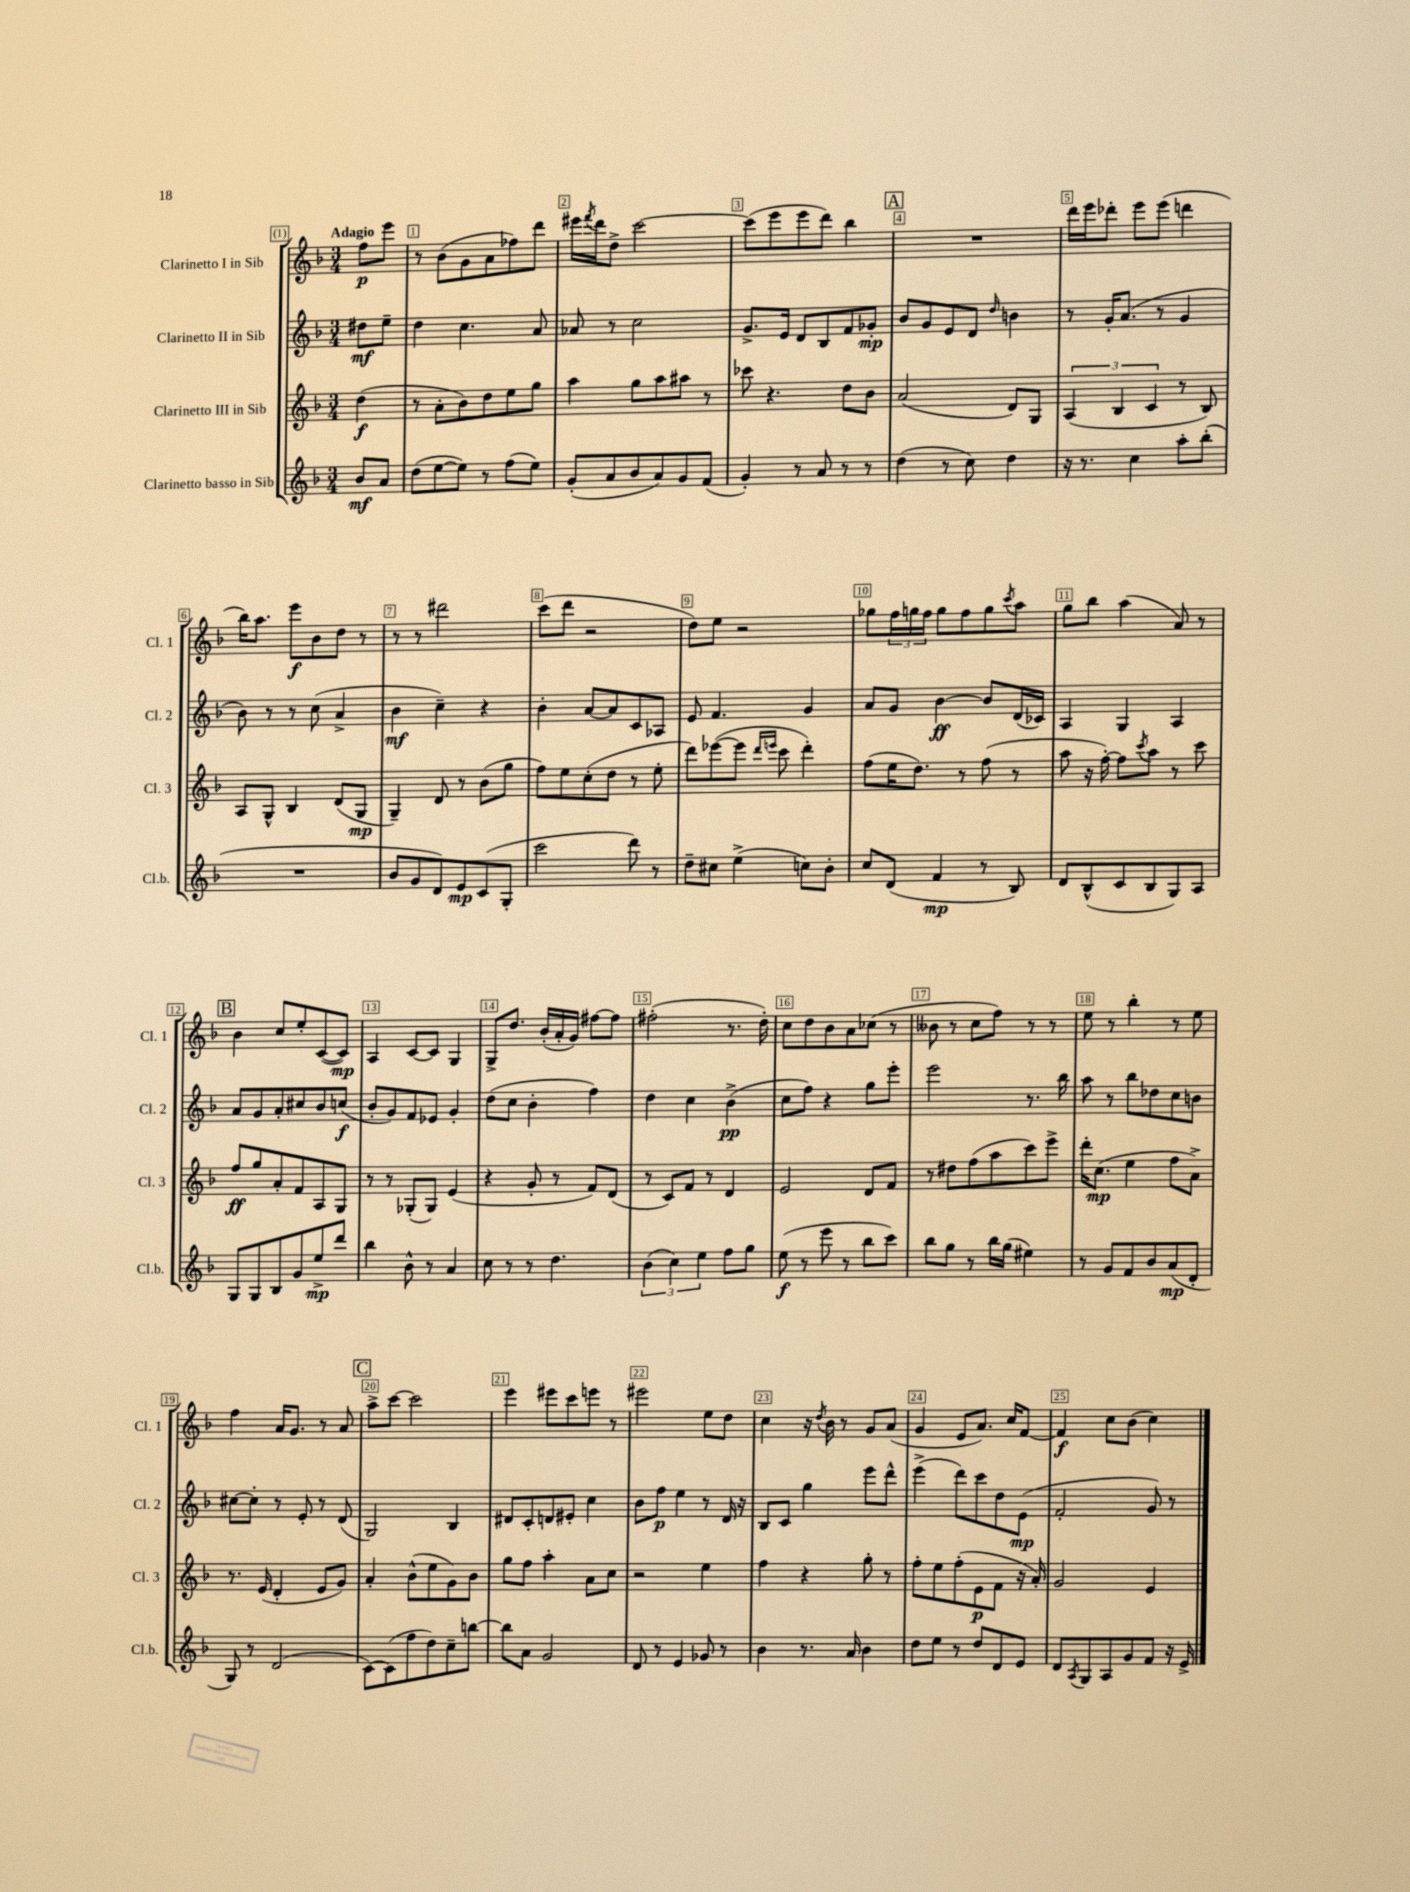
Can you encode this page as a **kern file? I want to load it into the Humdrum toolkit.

**kern	**kern	**kern	**kern
*staff4	*staff3	*staff2	*staff1
*clefG2	*clefG2	*clefG2	*clefG2
*k[b-]	*k[b-]	*k[b-]	*k[b-]
*M3/4	*M3/4	*M3/4	*M3/4
8b-/L	(4dd\	8dd#\L	8ff\L
8a/J	.	8ee~\J	8eee\J
=	=	=	=
(8dd\L	8r	4dd\	8r
[8ee\	8a'\L	.	(8b-\L
8ee\]J)	8b-\)	4.cc\	8g\
8r	8dd\	.	8a\
(8ff\L	8ee\	.	8ff-\)
8ee\J)	8gg\J	8a/	8ddd\J
=	=	=	=
(8g'/L	4aa\	8a-/	16eee#\LL
.	.	.	8qfff/
.	.	.	16ddd\J
8a/	.	8r	8dd^\J
8b-/	8gg\L	2cc\	[2ccc\
8a/)	8aa\	.	.
8g/	8aa#\J	.	.
(8f/J	8r	.	.
=	=	=	=
4g'/)	8ccc-\	8.g^/L	(8ccc\]L
.	4.r	.	8eee\
.	.	16e/Jk	.
8r	.	8d/L	8eee\
8a/	.	8B-/	8ddd\J)
8r	8dd\L	8f/	4bb-\
8r	8b-\J	8g-'/J	.
=	=	=	=
(4dd\	(2a/	8b-/L	2.r
.	.	8g/	.
8r	.	8e/	.
8cc\)	.	8d/J	.
.	.	16qqdd/	.
4dd\	8d/L)	4b\	.
.	8G/J	.	.
=	=	=	=
16r	(6A/	8r	16ddd\LL
8.r	.	.	16eee\J
.	.	16g'/LK	8ddd-'\J
.	6B-/	.	.
.	.	(8.a/J	.
4cc\	.	.	8eee\L
.	6c/	.	.
.	.	8r	(8eee\J
8aa'\L	8r	4g/	4ddd\
(8bb-'\J	8B-/)	.	.
=	=	=	=
2.r	8A/L	8b-\)	16bb-\LK)
.	.	.	8.aa\J
.	8G^^/J	8r	.
.	4B-/	8r	8eee\L
.	.	(8cc\	8b-\
.	(8d/L	4a^/	8dd\J
.	8G/J	.	8r
=	=	=	=
8b-/L	4G~/)	4b-\	8r
8g/	.	.	8r
8d/)	8d/	4cc~\)	2ddd#\
8e/	8r	.	.
(8c/	(8b-\L	4r	.
8G'/J	8gg\J	.	.
=	=	=	=
2ccc\	8ff\L)	4b-'\	(8ccc\L
.	8ee\	.	8ddd\J
.	(8cc'\	[8a/L	2r
.	8dd\J	8a/]	.
8ddd\)	8r	8c/	.
8r	8ee'\	8A-/J	.
=	=	=	=
8dd~\L	8ddd\L)	8e/	8dd\L)
8cc#\J	([8eee-\	4.f/	8ee\J
(4ee^\	8eee-\]J	.	2r
.	16qqddd/LL	.	.
.	16qqeee/JJ	.	.
.	8ccc\	.	.
8cc\L)	4ddd'\)	4g/	.
8b-'\J	.	.	.
=	=	=	=
8cc/L	(8ff\L	8a/L	8gg-\L
(8d/J	16ee\K	8g/J	24ff\L
.	.	.	24gg\
.	8.dd\J)	.	.
.	.	.	24ff\JJ
4f/	.	[4b-\	8gg\L
.	8r	.	8ff\
8r	(8ff\	8b-/]L	8gg\
.	.	.	8qccc/
8B-/)	8r	(16d/L	8aa\J
.	.	16c-/JJ)	.
=	=	=	=
8d/L	8aa\	4A/	8gg\L
(8B-^^/	16r	.	8bb-\J
.	[16ff'\)	.	.
8c/	8ff\]L	4G/	(4aa\
.	8qccc/	.	.
8B-/	8aa\J	.	.
8G/)	8r	4A/	8a/)
8A/J	8ccc\	.	8r
=	=	=	=
8G/L	8ff/L	8a/L	4b-\
8G/	8gg/	8g/	.
8B-/	8a'/	8a'/	8cc/L
8g/	8f/	8cc#/	8ee'/
8ee^/	8A/	8b-/	([8c/
8ddd/J	8G/J	(8cc/J	8c/]J)
=	=	=	=
4bb-\	8r	8b-'/L	4A/
.	8r	8g/)	.
8b-^^\	(8G-'/L	8f/	[8c/L
8r	8G-/J)	8e-/J	8c/]J
4a/	(4e/	4g'/	4G/
=	=	=	=
8cc\	4r	(8dd\L	8G^/L
8r	.	8cc\J	8.dd/J
8r	8g'/	4b-'\	.
.	.	.	(16b-'/LL
4.dd\	8r	.	16a'/
.	.	.	16g/JJ)
.	8f/L)	4ff\)	[8ff#\L
.	(8d/J	.	8ff#\]J
=	=	=	=
(6b-\	8r	4dd\	(2ff#'\
.	8c/L)	.	.
6cc\)	.	.	.
.	8f/J	4cc\	.
6ee\	.	.	.
.	8r	.	.
8ff\L	4d/	(4b-^\	8.r
8gg\J	.	.	.
.	.	.	16dd'\)
=	=	=	=
(8ee\	2e/	8cc\L	8cc\L
8r	.	8ff\J)	8dd\
8eee\	.	4r	8b-\
8r	.	.	8a\
8bb-\L	8d/L	8gg\L	(8cc-\J
8ccc\J)	8f/J	8eee'\J	8r
=	=	=	=
8bb-\L	8r	2eee\	8b--\
8gg\J	8dd#\L	.	8r
8r	(8ff\	.	8cc\L
16bb-\LL	8aa\	.	8ff\J)
(16gg\JJ	.	.	.
4ee#\)	8ccc\)	8.r	8r
.	8eee^\J	.	8r
.	.	16bb-\	.
=	=	=	=
8r	16ddd'\LK	8aa\	8ee\
.	(8.cc\J	.	.
8g/L	.	8r	8r
8f/	4ee\	8bb-\L	4bb-'\
8b-/	.	8dd-\	.
(8a/	8ff\L	8cc\	8r
8d'/J	8a^\J)	8b\J	8ee\
=	=	=	=
8G/)	8.r	[8cc#\L	4ff\
8r	.	8cc#'\]J	.
.	(16e/	.	.
(2d/	4d'/	8r	16a/LK
.	.	.	8.g/J
.	.	8e'/	.
.	8e/L	8r	8r
.	8g/J)	(8d/	8a/
=	=	=	=
[8c\L)	4a'/	2G/)	8aa^\L
(8c\]	.	.	[8ccc\J
8ff\	(8b-^^\L	.	2ccc\]
8dd\)	8ee\	.	.
8cc~\	8g\)	4B-/	.
[8bb\J	8b-\J	.	.
=	=	=	=
8bb\]L	8gg\L	8d#/L	4eee\
8a\J	8ff\J	8c'/	.
2g/	4aa'\	8d/	8eee#\L
.	.	8e#'/J	8ccc\
.	8a\L	4cc\	8eee\J
.	8cc\J	.	8r
=	=	=	=
8d/	2r	8b-\L	2eee#\
8r	.	8ff\J	.
4e/	.	4ee\	.
8g-/	4ee\	8r	8ee\L
8r	.	16d/	8dd\J
.	.	16r	.
=	=	=	=
4b-\	4ff\	8B-/L	4cc\
.	.	8c/J	.
8.r	4r	4gg\	16r
.	.	.	8qdd/
.	.	.	16b-\
.	.	.	8r
16a/	.	.	.
4b-\	8gg'\	8eee\L	8g/L
.	8r	8ddd^^\J	(8a/J
=	=	=	=
8dd\L	8ff'\L	(4eee^\	4g/
8ee\J	8ee\	.	.
8r	(8ff'\	8ddd\L)	8e/L
8dd/L	8e\	8ccc\	8.a/J)
8d/	8f\J	8dd\	.
.	.	.	16cc/LK
8e/J	16r	(8e\J	[8f/J
.	16a'/)	.	.
=	=	=	=
8d/L	2g/	2f'/	4f/]
8qA/	.	.	.
8G/	.	.	.
8A/	.	.	8cc\L
8g/	.	.	(8b-\J
8f/J	4e/	8g/)	4cc\)
16r	.	8r	.
16e^/	.	.	.
==	==	==	==
*-	*-	*-	*-
